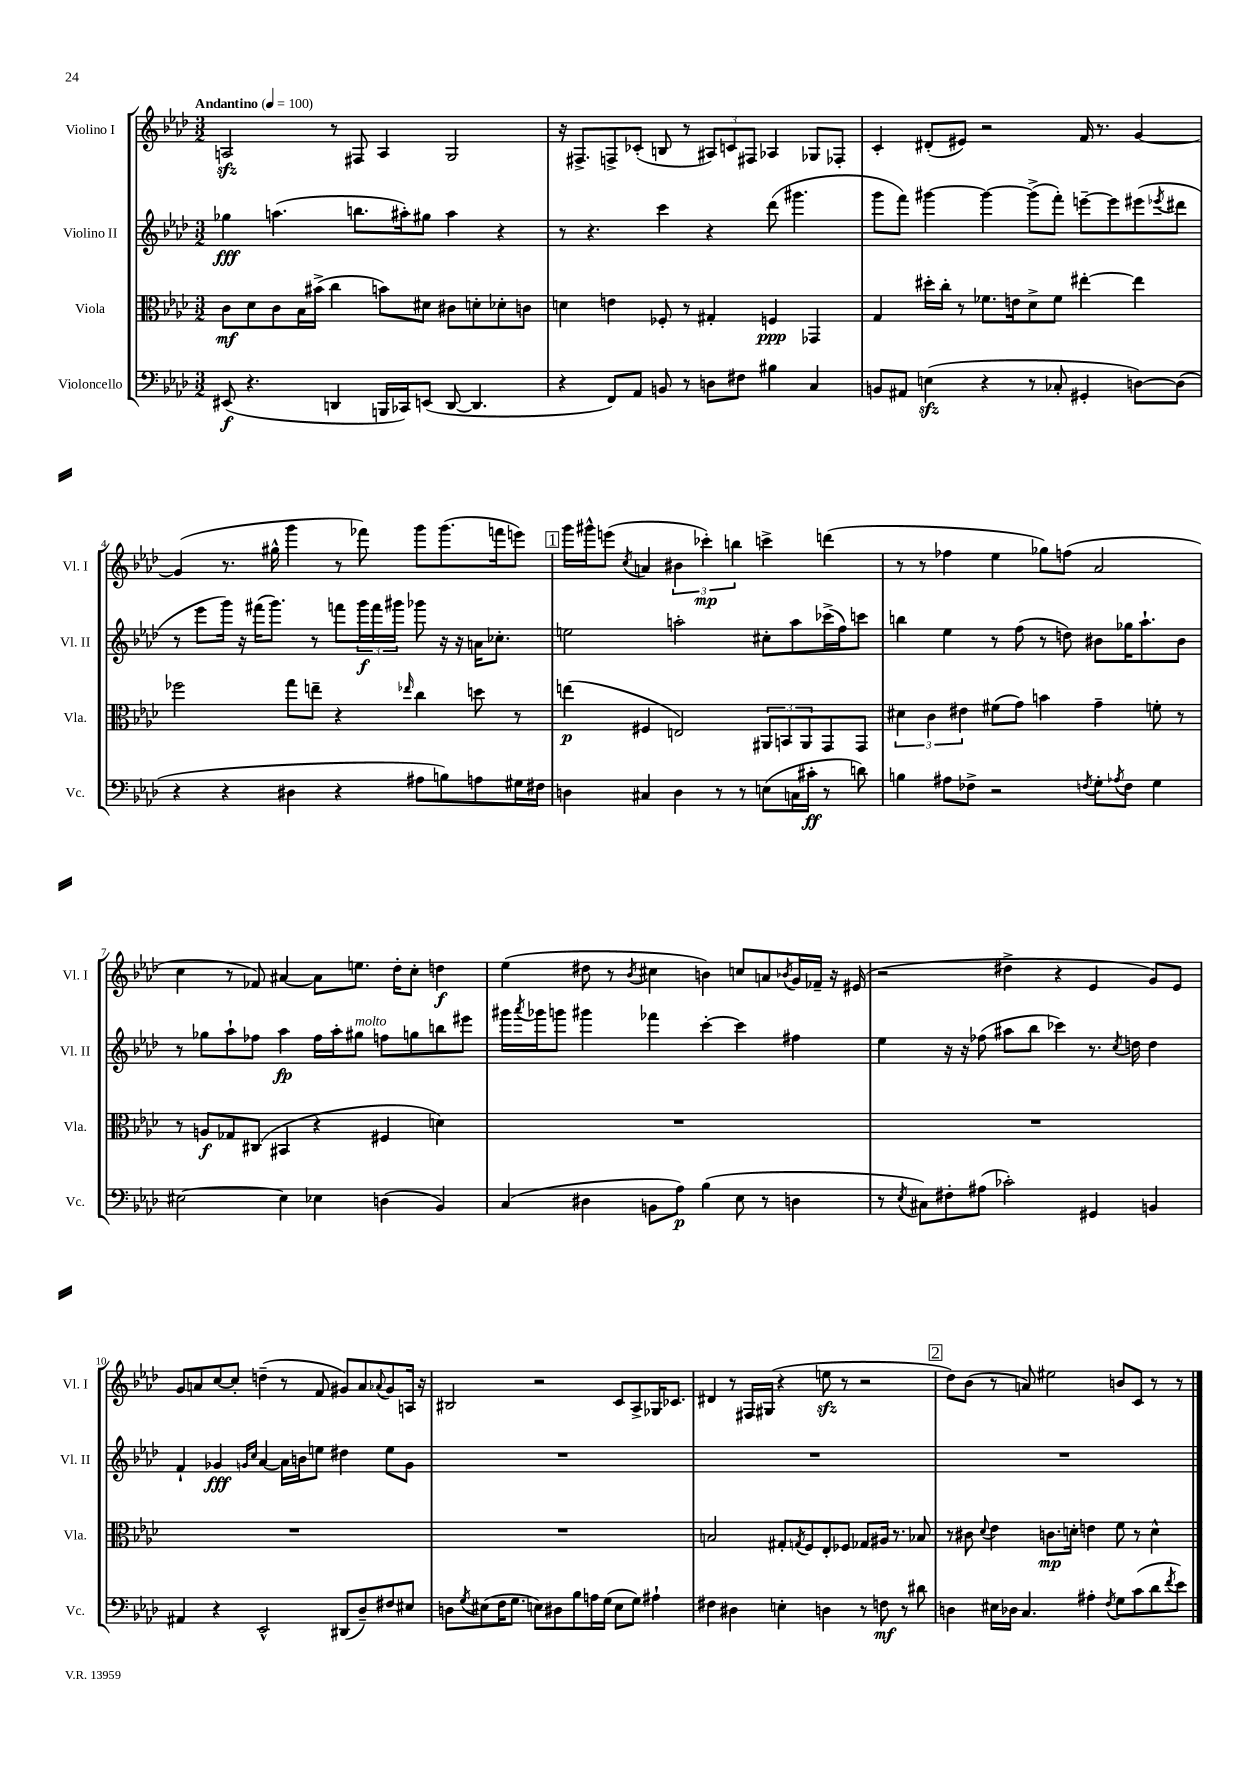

**kern	**kern	**kern	**kern
*staff4	*staff3	*staff2	*staff1
*clefF4	*clefC3	*clefG2	*clefG2
*k[b-e-a-d-]	*k[b-e-a-d-]	*k[b-e-a-d-]	*k[b-e-a-d-]
*M3/2	*M3/2	*M3/2	*M3/2
*MM100	*MM100	*MM100	*MM100
(8EE#	8c	4gg-	2A
4.r	8d-	.	.
.	8c	(4.aa	.
.	16B-	.	.
.	(16b#^	.	.
4DD	4cc	.	8r
.	.	8.bb	8F#
16BBB	8b)	.	4A
16CC-)	.	16aa#')	.
(8EE	8d#	8gg#	.
[8DD	8c#	4aa#	2G
4.DD]	8d'	.	.
.	8d-'	4r	.
.	8c	.	.
=	=	=	=
4r	4d	8r	16r
.	.	.	8.F#^
.	.	4.r	.
8FF)	4e	.	8F^
8AA-	.	.	(8c-'
8BB	8F-'	4ccc	8B
8r	8r	.	8r
8D	4G#'	4r	12A#)
.	.	.	12c
8F#	.	.	.
.	.	.	12F#
4B#	4F	(8ddd-	4A-
.	.	4.ggg#	.
4C	4GG-	.	8G-
.	.	.	8F-'
=	=	=	=
8BB	4G	8ggg	4c'
8AA#	.	8fff)	.
(4E	16dd#'	[4ggg#	(8d#'
.	16cc'	.	.
.	8r	.	8e#)
4r	8.f-	4ggg#_	2r
.	16e	.	.
8r	8d-^	(8ggg#^]	.
8C-'	8f-	8fff')	.
4GG#'	[4ee#'	[8eee~	16f
.	.	.	8.r
.	.	8eee]	.
[8D)	4ee#]	(8eee#	[4g
.	.	8qeee-	.
(8D]	.	8ddd#	.
=	=	=	=
4r	2ff-	8r	(4g]
.	.	8eee-	.
4r	.	16ggg)	8.r
.	.	16r	.
.	.	(16fff#	.
.	.	8.ggg)	16gg#^^
4D#	8gg	.	4ggg
.	8ee~	8r	.
4r	4r	8fff	8r
.	.	24ggg	8fff-)
.	.	24fff	.
.	.	24ggg#	.
.	16qqee-	.	.
8A#	4cc	8ggg-	8ggg
8B)	.	16r	(8.ggg
.	.	16r	.
8A	8dd	16a	.
.	.	8.cc-'	16fff
16G#	8r	.	8eee)
16F#	.	.	.
=	=	=	=
4D	(4ee	2ee	16ggg
.	.	.	16ggg#^^
.	.	.	(8eee
.	.	.	8qcc
4C#	4F#	.	4a
4D	2E)	2aa'	6b#
.	.	.	6ccc-')
8r	.	.	.
.	.	.	6bb
8r	.	.	.
(8E	12AA#	8cc#'	4ccc^
.	12BB	.	.
16C	.	8aa	.
.	12AA#	.	.
16c#'	.	.	.
8r	8GG	(16ccc-^	(4ddd
.	.	16ff)	.
8d)	8GG	8ccc	.
=	=	=	=
4B	6d#	4bb	8r
.	.	.	8r
.	6c	.	.
8A#	.	4ee-	4ff-
.	6e#	.	.
8F-^	.	.	.
2r	(8f#	8r	4ee-
.	8g)	(8ff	.
.	4b	8r	8gg-)
.	.	8dd)	(8ff
8qF	.	.	.
8G'	4g~	8b#	2a-
8qA-	.	.	.
8F	.	16gg-	.
.	.	8.aa-`	.
4G	8f'	.	.
.	8r	8b#	.
=	=	=	=
[2E#	8r	8r	4cc
.	8A	8gg-	.
.	8G-	8aa-`	8r
.	(8C#	8ff-	8f-)
4E#]	4BB#	4aa-	[4a#
4E-	4r	16ff-	8a#]
.	.	16aa-'	.
.	.	8gg#	8.ee
(4D	4F#	8ff	.
.	.	.	16dd-'
.	.	8gg	8cc'
4BB-)	4d)	8bb	4dd
.	.	8eee#	.
=	=	=	=
(4C	1.r	16ggg#	(4ee-
.	.	8qaaa-	.
.	.	16ggg-	.
.	.	8ggg	.
4D#	.	4ggg#	8dd#
.	.	.	8r
.	.	.	8qb-
8BB	.	4fff-	4cc#
8A-)	.	.	.
(4B-	.	[4ccc'	4b)
8E-	.	4ccc]	8cc
8r	.	.	8a
.	.	.	8qb-
4D	.	4ff#	16g
.	.	.	16f-~
.	.	.	16r
.	.	.	(16e#
=	=	=	=
8r	1.r	4ee-	2r
8qE-	.	.	.
8C#)	.	.	.
8F#'	.	16r	.
.	.	16r	.
(8A#	.	(8ff-	.
2c-')	.	8aa#	4dd#^
.	.	8bb-	.
.	.	4ccc-)	4r
4GG#	.	8.r	4e-
.	.	8qcc	.
.	.	16dd	.
4BB	.	4dd	8g)
.	.	.	8e-
=	=	=	=
4AA#	1.r	4f`	8g
.	.	.	8a
4r	.	4g-	[8cc
.	.	.	8cc']
.	.	16qqg	.
.	.	16qqcc	.
2EE-^^	.	[4a-	(4dd~
.	.	16a-]	8r
.	.	16b	.
.	.	8ee	8f
(8DD#	.	4dd#	8g#)
8D-~)	.	.	8a
.	.	.	8qqa-
8F#	.	8ee	8g#
8E#	.	8g	16A
.	.	.	16r
=	=	=	=
8D	1.r	1.r	2B#
8qG	.	.	.
(8E#	.	.	.
16F	.	.	.
8.G	.	.	.
8E)	.	.	2r
8D#	.	.	.
8B-	.	.	.
16A	.	.	.
(16G	.	.	.
8E	.	.	8c
8G)	.	.	8A-^
4A#`	.	.	16G-
.	.	.	8.c-
=	=	=	=
4F#	2B	1.r	4d#
4D#	.	.	8r
.	.	.	16F#
.	.	.	(16G#
4E'	8G#'	.	4r
.	8qG	.	.
.	8F	.	.
4D	8E-'	.	8ee
.	8F-	.	8r
8r	8G-	.	2r
8F	16A#	.	.
.	8.r	.	.
8r	.	.	.
8d#	8B-	.	.
=	=	=	=
4D	8r	1.r	8dd-)
.	8c#	.	(8b-
.	8qqd-	.	.
16E#	4e-	.	8r
16D-	.	.	.
4.C	.	.	8a)
.	8.c	.	2ee#
.	16d'	.	.
4A#'	4e	.	.
8qF	.	.	.
8G	8f	.	8b
(8c	8r	.	8c
8d-	4d^^	.	8r
8qf	.	.	.
8e-)	.	.	8r
==	==	==	==
*-	*-	*-	*-
